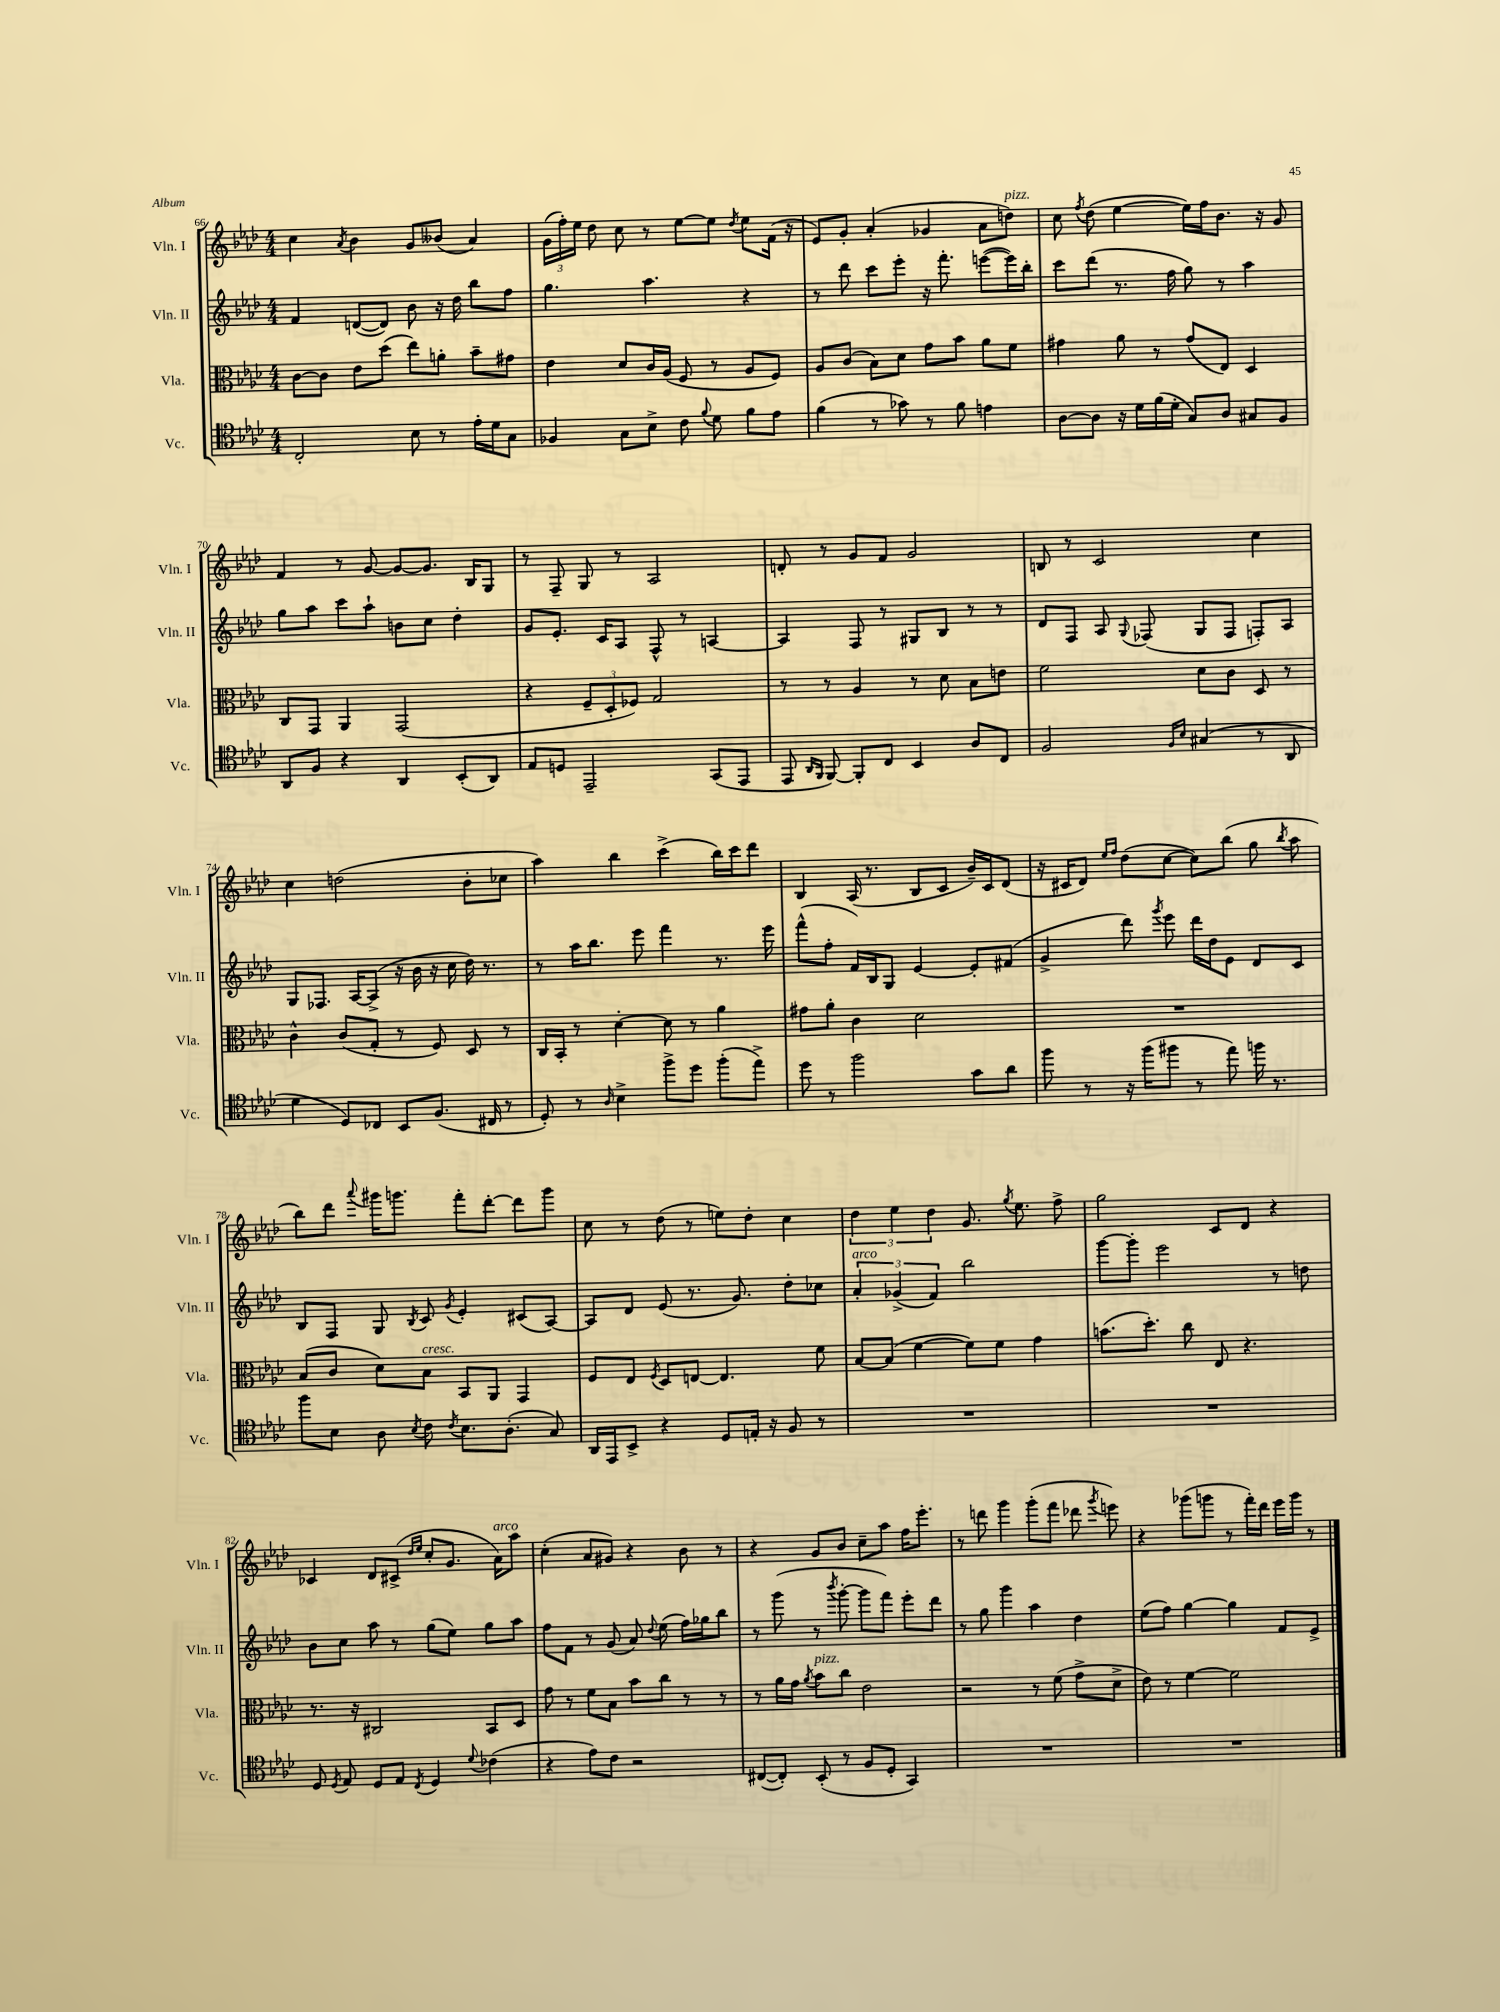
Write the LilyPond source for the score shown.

<<
\new StaffGroup <<
\new Staff = "s0" \with { instrumentName = "Vln. I" shortInstrumentName = "Vln. I" } {
    \clef treble \key aes \major \numericTimeSignature \time 4/4
    \autoBeamOff c''4 \acciaccatura { aes'8 } bes'4 g'8[ beses'8]( aes'4) |
    \tuplet 3/2 { g'16[( f''16-.) ees''16] } des''8 c''8 r8 ees''8[~ ees''8] \acciaccatura { des''8 } ees''8[ f'16]( r16 |
    ees'8[) g'8]-. aes'4-.( ges'4 aes'8[ d''8]^\markup { \italic "pizz." }) |
    c''8 \acciaccatura { f''8 } des''8( ees''4~ ees''16[) f''16 bes'8.] r16 g'8 |
    f'4 r8 g'8~ g'8[~ g'8.] bes16[ g8] |
    r8 f8-- g8 r8 aes2 |
    d'8-. r8 g'8[ f'8] g'2 |
    b8 r8 c'2 c''4 |
    c''4 d''2( bes'8[-. ces''8] |
    aes''4) bes''4 c'''4->( bes''16[) c'''16 des'''8] |
    bes4 aes16( r8. bes8[ c'8] bes'16[--) c'16 des'8]( |
    r16 cis'16[ des'8]) \grace { ees''16[ f''16] } des''8[( c''8]~ c''8[) bes''8]( g''8 \acciaccatura { bes''8 } aes''8 |
    bes''8[) des'''8] \appoggiatura { aes'''8 } gis'''16[ g'''8.] f'''8[-. des'''8]~-. des'''8[ g'''8] |
    c''8 r8 des''8( r8 e''8[) des''8]-. c''4 |
    \tuplet 3/2 { des''4 ees''4 des''4 } g'8. \acciaccatura { g''8 } ees''8. f''8-> |
    g''2 c'8[ des'8] r4 |
    ces'4 des'8[ cis'8]->( \grace { des''16[ ees''16] } c''8[-. g'8.] aes'16[^\markup { \italic "arco" }) aes''8] |
    c''4-.( aes'8[ gis'8]) r4 bes'8 r8 |
    r4 g'8[ bes'8] c''8[-- aes''8] f''16[ ees'''8.]-. |
    r8 d'''8 g'''4 g'''8[-.( f'''8] des'''8 \acciaccatura { g'''8 } e'''8) |
    r4 ges'''8[( g'''8] r8 f'''16[-.) des'''16] ees'''16[ g'''16] r8 \bar "|." |
}
\new Staff = "s1" \with { instrumentName = "Vln. II" shortInstrumentName = "Vln. II" } {
    \clef treble \key aes \major \numericTimeSignature \time 4/4
    \autoBeamOff f'4 d'8[~( d'8]) bes'8 r16 des''16 bes''8[ f''8] |
    g''4. aes''4. r4 |
    r8 des'''8 c'''8[ ees'''8]-. r16 f'''8.-. e'''8[~( e'''16) bes''16]-. |
    c'''8[ des'''8]( r8. f''16 g''8) r8 aes''4 |
    g''8[ aes''8] c'''8[ aes''8]-! b'8[ c''8] des''4-. |
    g'8[ ees'8.]-. c'16[ aes8] f8-^ r8 a4~ |
    a4 f8 r8 gis8[ bes8] r8 r8 |
    des'8[ f8] aes8 \appoggiatura { g8 } fes8( g8[ fes8] f8[-.) aes8] |
    g8[ fes8.] aes16[~ aes8]->( r16 bes'16 r16 c''16 des''16) r8. |
    r8 aes''16[ bes''8.] ees'''8 f'''4 r8. ees'''16 |
    f'''8[-^( f''8]-. f'16[) bes16 g8] ees'4~ ees'8[-. fis'8]( |
    g'4-> des'''8) \acciaccatura { g'''8 } ees'''8 des'''16[ des''16 ees'8] des'8[ c'8] |
    bes8[ f8] g8 \acciaccatura { bes8 } c'8 \acciaccatura { g'8 } ees'4-. cis'8[( aes8]~) |
    aes8[ des'8] ees'8( r8. g'8.) des''8[-. ces''8] |
    \tuplet 3/2 { aes'4-.^\markup { \italic "arco" } ges'4->( f'4) } bes''2 |
    g'''8[~ g'''8]-. ees'''2 r8 d''8 |
    bes'8[ c''8] aes''8 r8 g''8[( ees''8]) g''8[ aes''8] |
    f''8[ f'8] r8 g'8( aes'8) \appoggiatura { des''8 } ees''8( f''16[) ges''16 bes''8] |
    r8 g'''8( r8 \acciaccatura { bes'''8 } g'''8~-. g'''8[ f'''8]) ees'''8[-. des'''8] |
    r8 g''8 g'''4 aes''4 des''4 |
    ees''8[( f''8]) g''4~ g''4 f'8[ ees'8]-> \bar "|." |
}
\new Staff = "s2" \with { instrumentName = "Vla." shortInstrumentName = "Vla." } {
    \clef alto \key aes \major \numericTimeSignature \time 4/4
    \autoBeamOff c'8[~ c'8] ees'8[ des''8]( ees''8[) a'8]-. bes'8[-- gis'8] |
    ees'4 des'8[ c'16 aes16]( f8 r8 aes8[ f8]) |
    aes8[ c'8]( bes8[) des'8] g'8[ bes'8] aes'8[ f'8] |
    gis'4 aes'8 r8 gis'8[( ees8]) des4 |
    c8[ g,8] aes,4 g,2( |
    r4 \tuplet 3/2 { f8[-- des8-. fes8]) } g2 |
    r8 r8 aes4 r8 des'8 bes8[ e'8] |
    f'2 des'8[ c'8] des8 r8 |
    c'4-^ c'8[( g8]-. r8 f8) des8 r8 |
    c16[ bes,16]-. r8 des'4~-. des'8 r8 aes'4 |
    gis'8[ aes'8]-. c'4 des'2 |
    R1 |
    bes8[( c'8] des'8[) bes8]^\markup { \italic "cresc." } bes,8[ aes,8] g,4 |
    f8[ ees8] \acciaccatura { f8 } des8[ e8]~ e4. f'8 |
    bes8[~ bes8]( f'4~ f'8[) f'8] g'4 |
    b'8.[( des''8.]-.) c''8 ees8 r4. |
    r8. r16 cis2 bes,8[ des8] |
    g'8 r8 f'8[ bes8] bes'8[ c''8] r8 r8 |
    r8 aes'16[ g'16] \acciaccatura { aes'8 } bes'8[^\markup { \italic "pizz." } c''8] ees'2 |
    r2 r8 f'8( g'8[-> des'8]-> |
    ees'8) r8 f'4~ f'2 \bar "|." |
}
\new Staff = "s3" \with { instrumentName = "Vc." shortInstrumentName = "Vc." } {
    \clef tenor \key aes \major \numericTimeSignature \time 4/4
    \autoBeamOff c2-. bes8 r8 ees'16[-. des'16 g8] |
    fes4 g8[ bes8]-> c'8 \appoggiatura { f'8 } des'8 f'8[ ees'8] |
    f'4( r8 ges'8) r8 f'8 e'4 |
    aes8[~ aes8] r16 des'16[ f'16( des'16]-. g8[) aes8] gis8[ f8] |
    aes,8[ f8] r4 aes,4 bes,8[-.( aes,8]) |
    ees8[ d8] ees,2-- g,8[( ees,8] |
    ees,8 \grace { aes,16[ f,16] } f,8~) f,8[-. c8] bes,4 aes8[ c8] |
    f2 \grace { f16[ bes16] } gis4( r8 aes,8 |
    des'4 des8[) ces8] bes,8[ f8.]( cis16 r8 |
    des8-.) r8 \grace { aes16 } bes4-> f''8[-> des''8] f''8[-.( ees''8]->) |
    des''8 r8 f''2 g'8[ aes'8] |
    f''8 r8 r16 f''16[( fis''8] r8 ees''8) f''16 r8. |
    f''8[ bes8] aes8 \acciaccatura { bes8 } c'8 \acciaccatura { c'8 } bes8.[ aes8.]-.( g8) |
    aes,16[ ees,16 bes,8]-> r4 des8[ e16]-. r16 f8 r8 |
    R1 |
    R1 |
    des8 \acciaccatura { des8 } ees8 des8[ ees8] \acciaccatura { c8 } des4 \appoggiatura { des'8 } ces'4( |
    r4 ees'8[) c'8] r2 |
    cis8[~( cis8]-.) bes,8-.( r8 f8[ des8]-. g,4) |
    R1 |
    R1 \bar "|." |
}
>>
>>
\layout { \context { \Score currentBarNumber = #66 } }
